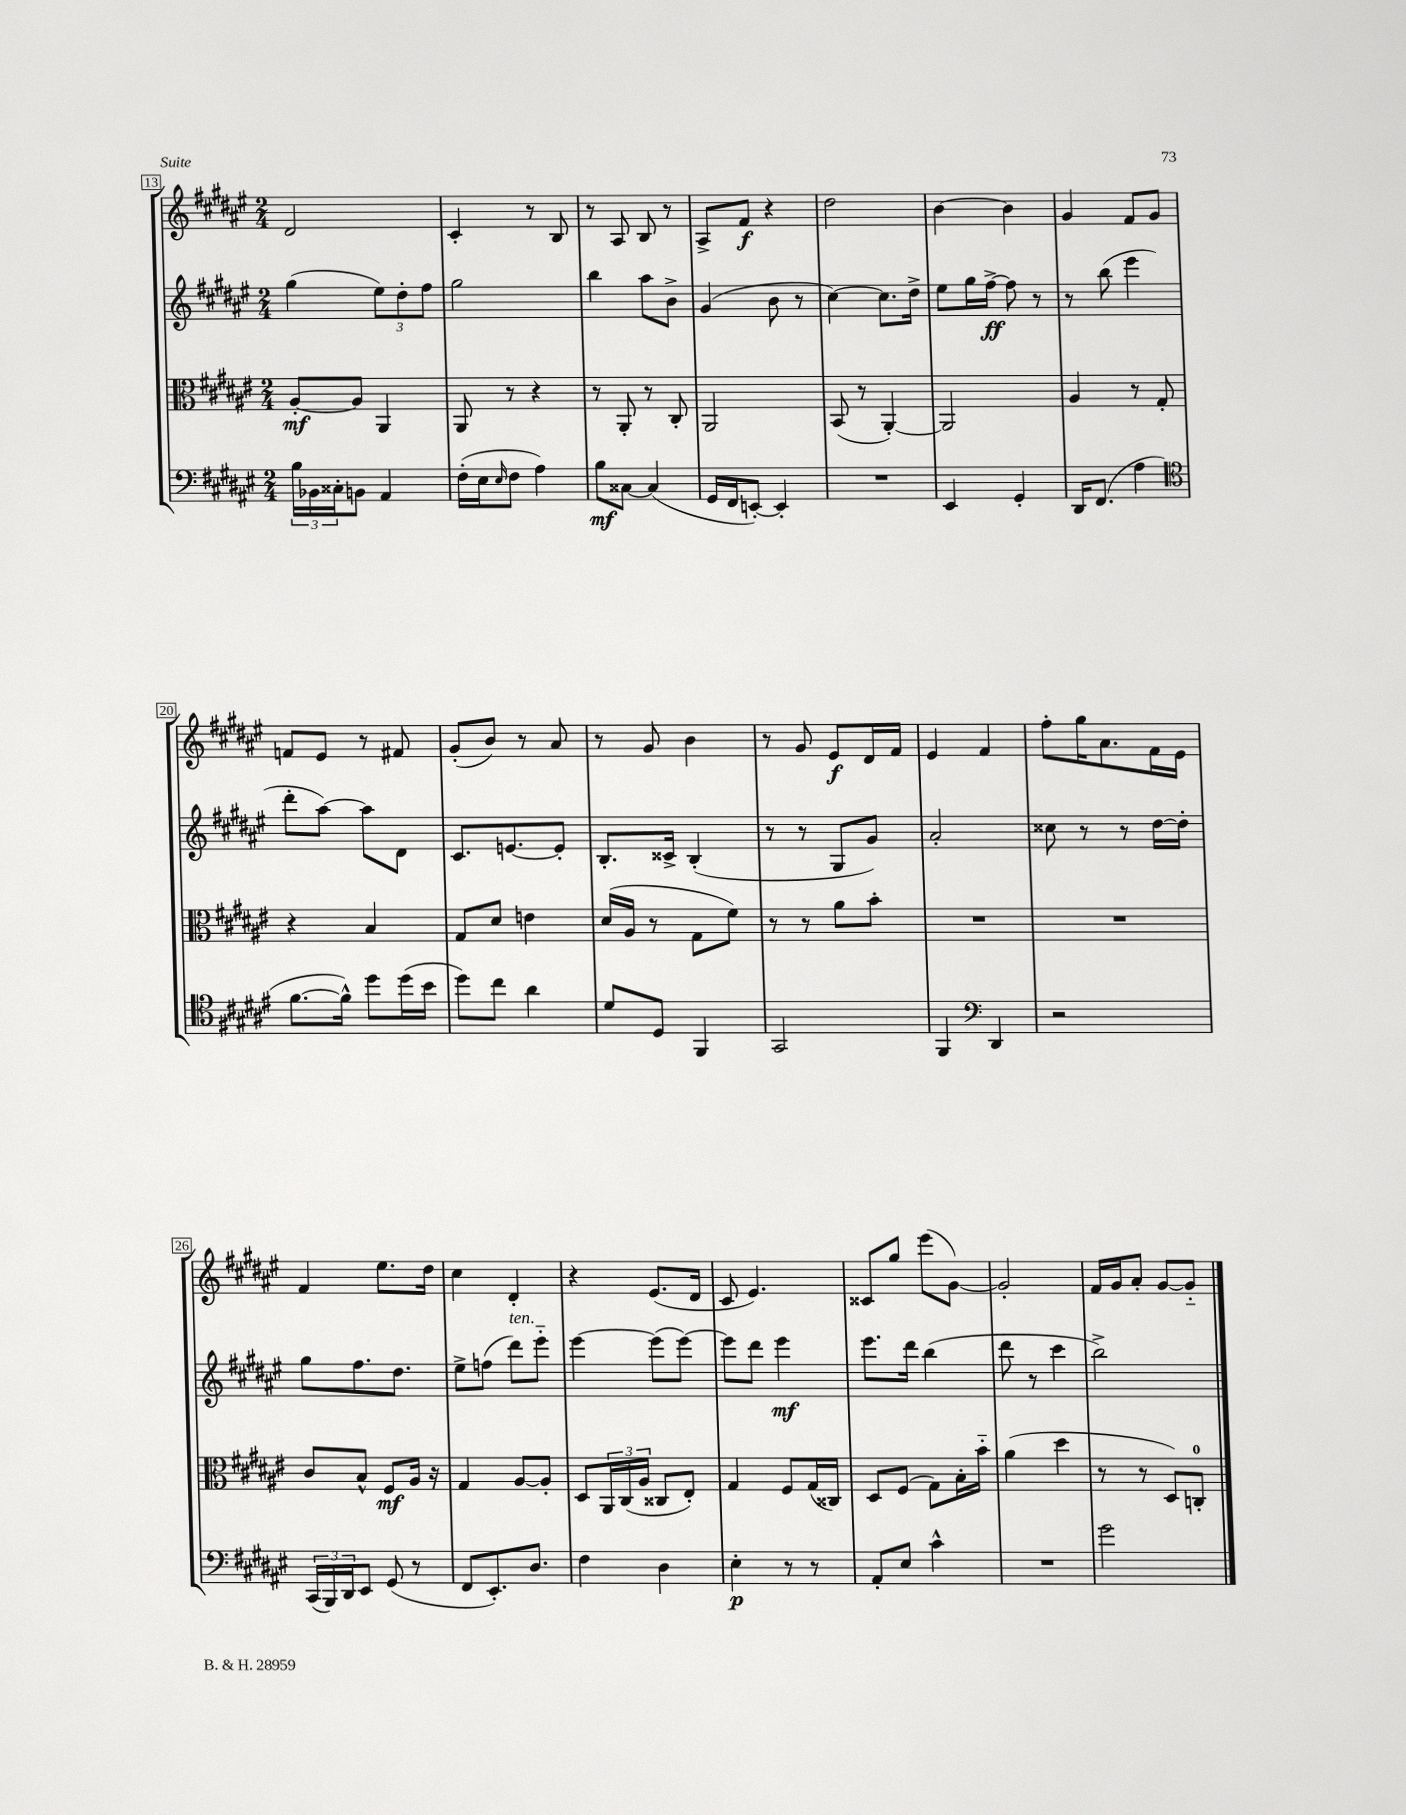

**kern	**dynam	**kern	**dynam	**kern	**dynam	**kern	**dynam
*part4	*part4	*part3	*part3	*part2	*part2	*part1	*part1
*staff4	*staff4	*staff3	*staff3	*staff2	*staff2	*staff1	*staff1
*clefF4	*	*clefC3	*	*clefG2	*	*clefG2	*
*k[f#c#g#d#a#e#]	*	*k[f#c#g#d#a#e#]	*	*k[f#c#g#d#a#e#]	*	*k[f#c#g#d#a#e#]	*
*M2/4	*	*M2/4	*	*M2/4	*	*M2/4	*
=13	=13	=13	=13	=13	=13	=13	=13
24B\LL	.	[8A#'/L	mf	(4gg#\	.	2d#/	.
24BB-X\	.	.	.	.	.	.	.
24C##X'\J	.	.	.	.	.	.	.
8BBn\J	.	8A#/J]	.	.	.	.	.
4AA#/	.	4AA#/	.	12ee#\L)	.	.	.
.	.	.	.	12dd#'\	.	.	.
.	.	.	.	12ff#\J	.	.	.
=14	=14	=14	=14	=14	=14	=14	=14
(16F#'\LL	.	8AA#/	.	2gg#\	.	4c#'/	.
16E#\J	.	.	.	.	.	.	.
16qqE#/	.	.	.	.	.	.	.
8F#\J	.	8r	.	.	.	.	.
4A#\)	.	4r	.	.	.	8r	.
.	.	.	.	.	.	8B/	.
=15	=15	=15	=15	=15	=15	=15	=15
8B\L	mf	8r	.	4bb\	.	8r	.
[8C##X\J	.	8AA#'/	.	.	.	8A#/	.
(4C##/]	.	8r	.	8aa#\L	.	8B/	.
.	.	8C#'/	.	8b^\J	.	8r	.
=16	=16	=16	=16	=16	=16	=16	=16
16GG#/LL	.	2AA#/	.	(4g#/	.	8A#^/L	.
16FF#/J	.	.	.	.	.	.	.
[8EEn'/J)	.	.	.	.	.	8f#/J	f
4EE'/]	.	.	.	8b\	.	4r	.
.	.	.	.	8r	.	.	.
=17	=17	=17	=17	=17	=17	=17	=17
2r	.	(8BB/	.	[4cc#\)	.	2dd#\	.
.	.	8r	.	.	.	.	.
.	.	[4AA#'/)	.	8.cc#\L]	.	.	.
.	.	.	.	16dd#^\Jk	.	.	.
=18	=18	=18	=18	=18	=18	=18	=18
4EE#/	.	2AA#/]	.	8ee#\L	.	[4b\	.
.	.	.	.	16gg#\L	.	.	.
.	.	.	.	[16ff#^\JJ	ff	.	.
4GG#'/	.	.	.	8ff#\]	.	4b\]	.
.	.	.	.	8r	.	.	.
=19	=19	=19	=19	=19	=19	=19	=19
16DD#/KL	.	4A#/	.	8r	.	4g#/	.
(8.FF#/J	.	.	.	.	.	.	.
.	.	.	.	(8bb\	.	.	.
4A#\	.	8r	.	4eee#\	.	8f#/L	.
.	.	8G#'/	.	.	.	8g#/J	.
!!LO:LB:g=z
=20	=20	=20	=20	=20	=20	=20	=20
*clefC4	*	*	*	*	*	*	*
[8.f#\L	.	4r	.	8ddd#'\L	.	8fn/L	.
.	.	.	.	[8aa#\J)	.	8e#/J	.
16f#^^\Jk])	.	.	.	.	.	.	.
8dd#\L	.	4B/	.	8aa#\L]	.	8r	.
(16dd#\L	.	.	.	8d#\J	.	8f#X/	.
16b\JJ	.	.	.	.	.	.	.
=21	=21	=21	=21	=21	=21	=21	=21
8dd#\L)	.	8G#/L	.	8.c#/L	.	(8g#'/L	.
8cc#\J	.	8d#/J	.	.	.	8b/J)	.
.	.	.	.	[8.en/	.	.	.
4a#\	.	4en\	.	.	.	8r	.
.	.	.	.	8e'/J]	.	8a#/	.
=22	=22	=22	=22	=22	=22	=22	=22
8d#/L	.	(16d#/LL	.	8.B'/L	.	8r	.
.	.	16A#/JJ	.	.	.	.	.
8D#/J	.	8r	.	.	.	8g#/	.
.	.	.	.	16c##X^/Jk	.	.	.
4FF#/	.	8G#\L	.	(4B'/	.	4b\	.
.	.	8f#\J)	.	.	.	.	.
=23	=23	=23	=23	=23	=23	=23	=23
2GG#/	.	8r	.	8r	.	8r	.
.	.	8r	.	8r	.	8g#/	.
.	.	8a#\L	.	8G#/L	.	8e#/L	f
.	.	8b'\J	.	8g#/J)	.	16d#/L	.
.	.	.	.	.	.	16f#/JJ	.
=24	=24	=24	=24	=24	=24	=24	=24
4FF#/	.	2r	.	2a#'/	.	4e#/	.
*clefF4	*	*	*	*	*	*	*
4DD#/	.	.	.	.	.	4f#/	.
=25	=25	=25	=25	=25	=25	=25	=25
2r	.	2r	.	8cc##X\	.	8ff#'\L	.
.	.	.	.	8r	.	16gg#\K	.
.	.	.	.	.	.	8.a#\	.
.	.	.	.	8r	.	.	.
.	.	.	.	[16dd#\LL	.	16f#\L	.
.	.	.	.	16dd#'\JJ]	.	16e#\JJ	.
!!LO:LB:g=z
=26	=26	=26	=26	=26	=26	=26	=26
(24CC#/LL	.	8c#/L	.	8gg#\L	.	4f#/	.
24BBB/)	.	.	.	.	.	.	.
24DD#/J	.	.	.	.	.	.	.
8EE#/J	.	8B^^/J	.	8.ff#\	.	.	.
(8GG#/	.	8F#/L	mf	.	.	8.ee#\L	.
.	.	.	.	8.dd#\J	.	.	.
8r	.	16A#/Jk	.	.	.	.	.
.	.	16r	.	.	.	16dd#\Jk	.
=27	=27	=27	=27	=27	=27	=27	=27
8FF#/L	.	4G#/	.	8ee#^\L	.	4cc#\	.
8.EE#'/)	.	.	.	(8ffn\J	.	.	.
!	!	!	!	!LO:TX:a:i:t=ten.	!	!	!
.	.	[8A#/L	.	8ddd#\L)	.	4d#'/	.
8.D#/J	.	.	.	.	.	.	.
.	.	8A#'/J]	.	8eee#\J	.	.	.
=28	=28	=28	=28	=28	=28	=28	=28
4F#\	.	8D#/L	.	[4eee#\	.	4r	.
.	.	24AA#/L	.	.	.	.	.
.	.	(24C#/	.	.	.	.	.
.	.	24A#/JJ	.	.	.	.	.
4D#\	.	8C##X/L	.	(8eee#\L]	.	(8.e#/L	.
.	.	8E#'/J)	.	[8eee#\J)	.	.	.
.	.	.	.	.	.	16d#/Jk	.
=29	=29	=29	=29	=29	=29	=29	=29
4E#'\	p	4G#/	.	8eee#\L]	.	8c#/	.
.	.	.	.	8ddd#\J	.	4.e#/)	.
8r	.	8F#/L	.	4eee#\	mf	.	.
8r	.	(16G#/L	.	.	.	.	.
.	.	16C##X/JJ)	.	.	.	.	.
=30	=30	=30	=30	=30	=30	=30	=30
8AA#'/L	.	8D#/L	.	8.eee#\L	.	8c##X/L	.
8E#/J	.	(8F#/J	.	.	.	8gg#/J	.
.	.	.	.	16ddd#\Jk	.	.	.
4c#^^\	.	8G#\L)	.	(4bb\	.	(8eee#\L	.
.	.	16B'\L	.	.	.	[8g#\J)	.
.	.	16b\JJ	.	.	.	.	.
=31	=31	=31	=31	=31	=31	=31	=31
2r	.	(4a#\	.	8ddd#\	.	2g#'/]	.
.	.	.	.	8r	.	.	.
.	.	4dd#\	.	4ccc#\	.	.	.
=32	=32	=32	=32	=32	=32	=32	=32
2g#\	.	8r	.	2bb^\)	.	16f#/LL	.
.	.	.	.	.	.	16g#/J	.
.	.	8r	.	.	.	8a#'/J	.
.	.	8D#/L)	.	.	.	[8g#/L	.
.	.	8Cn'/J	.	.	.	8g#/J]	.
==	==	==	==	==	==	==	==
*-	*-	*-	*-	*-	*-	*-	*-
